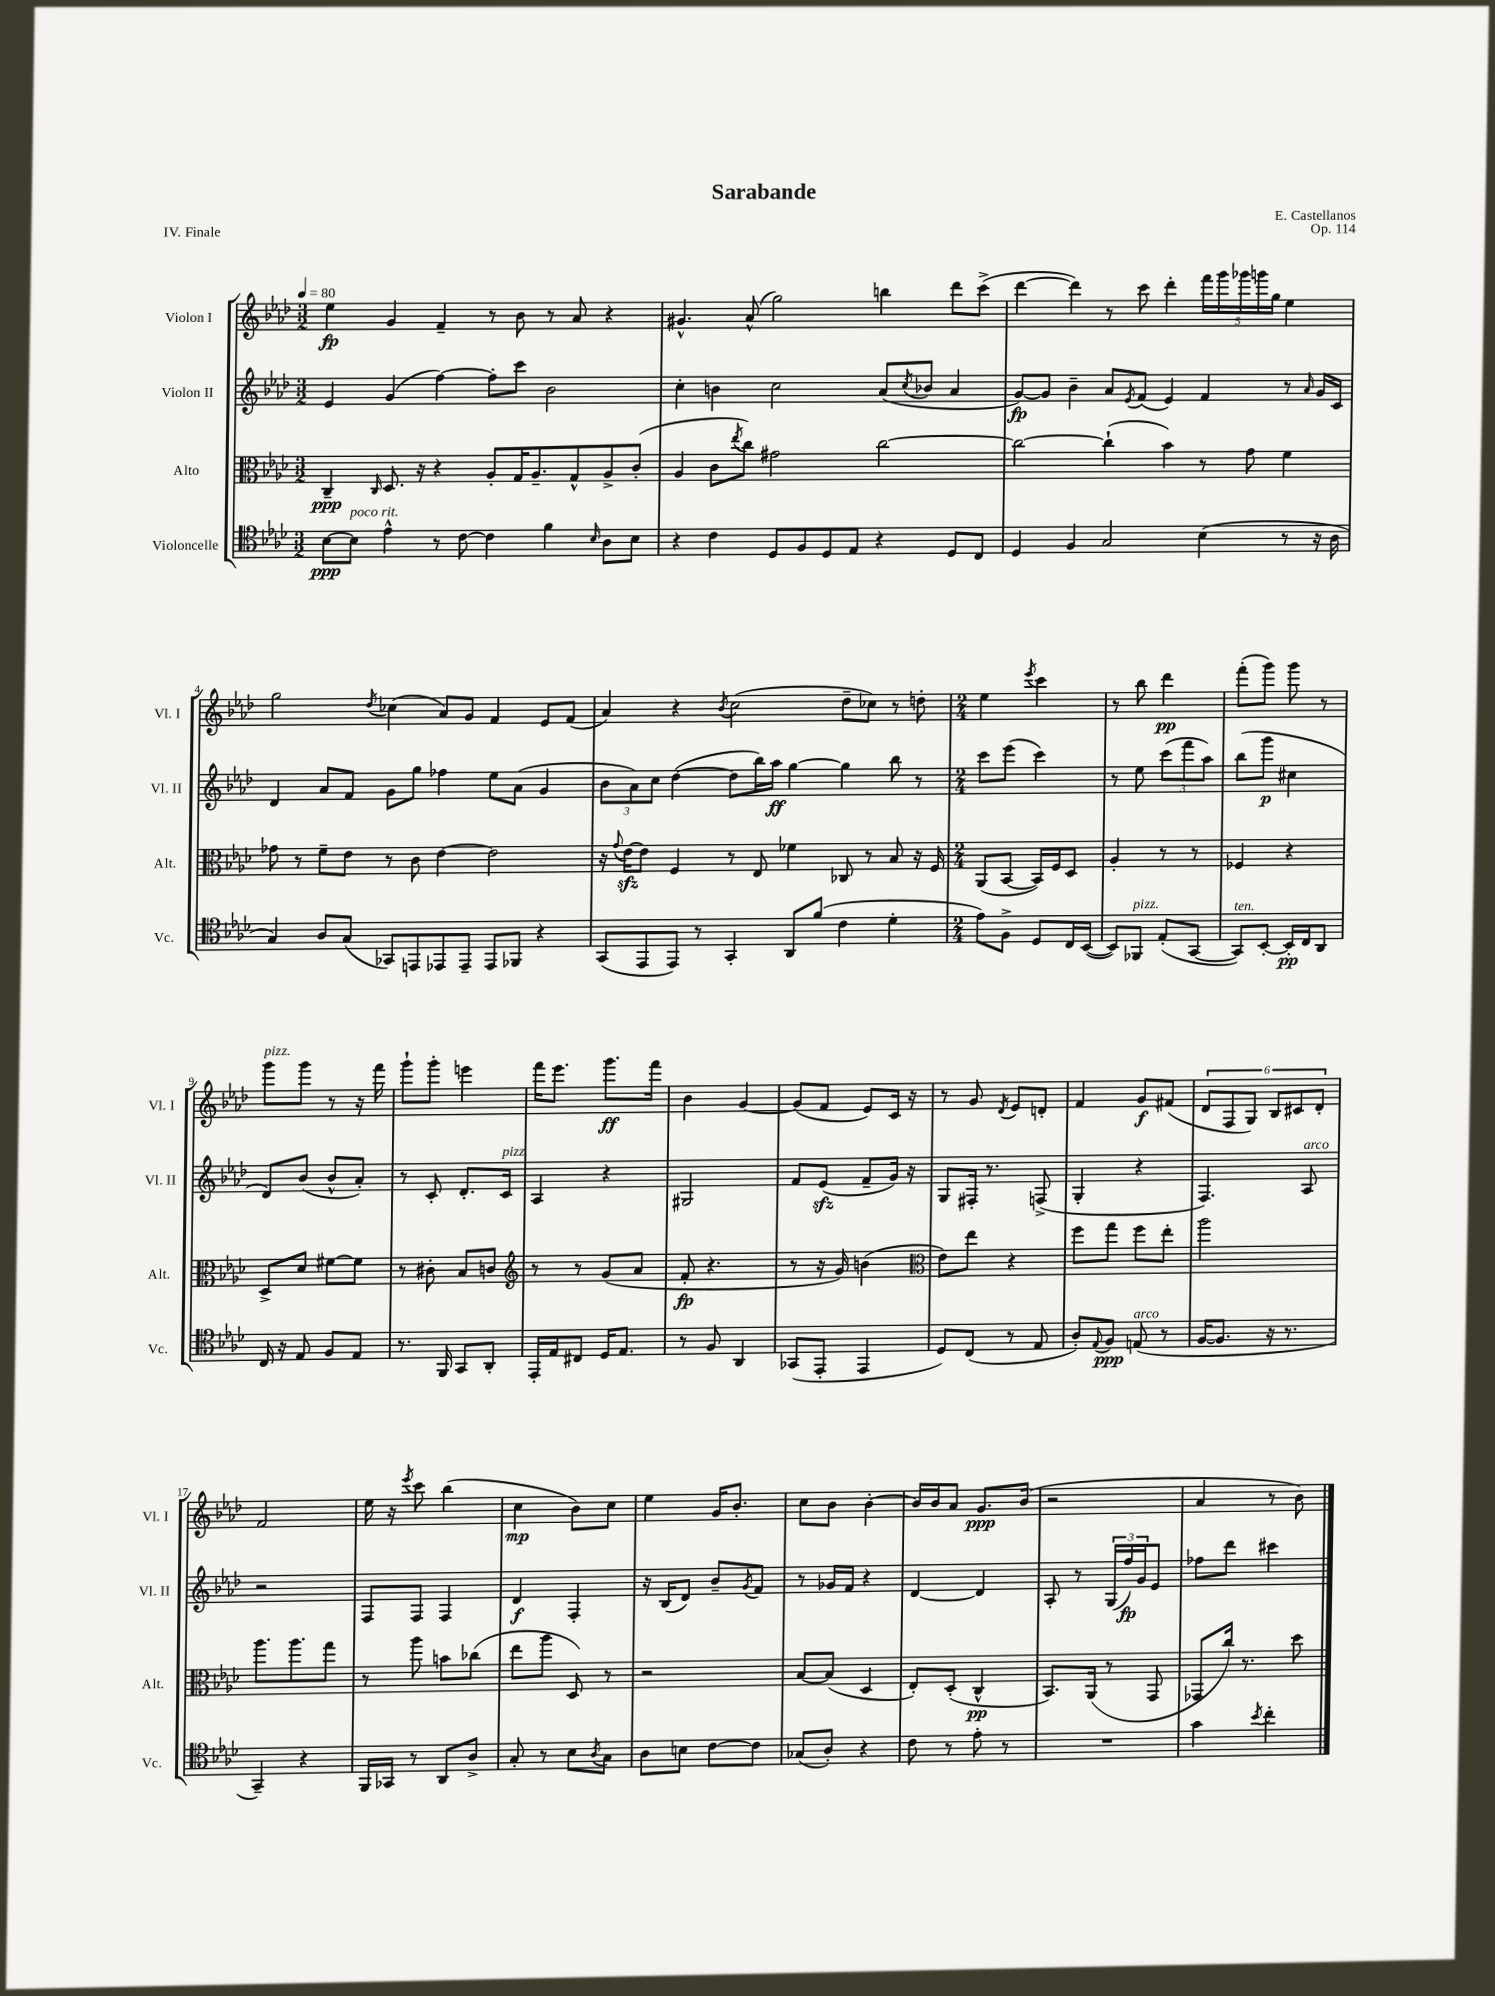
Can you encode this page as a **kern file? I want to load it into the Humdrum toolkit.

**kern	**dynam	**kern	**dynam	**kern	**dynam	**kern	**dynam
*part4	*part4	*part3	*part3	*part2	*part2	*part1	*part1
*staff4	*staff4	*staff3	*staff3	*staff2	*staff2	*staff1	*staff1
*I"Violoncelle	*	*I"Alto	*	*I"Violon II	*	*I"Violon I	*
*I'Vc.	*	*I'Alt.	*	*I'Vl. II	*	*I'Vl. I	*
*clefC4	*	*clefC3	*	*clefG2	*	*clefG2	*
*k[b-e-a-d-]	*	*k[b-e-a-d-]	*	*k[b-e-a-d-]	*	*k[b-e-a-d-]	*
*M3/2	*	*M3/2	*	*M3/2	*	*M3/2	*
*MM80	*	*MM80	*	*MM80	*	*MM80	*
=1	=1	=1	=1	=1	=1	=1	=1
[8B-\L	ppp	4C~/	ppp	4e-/	.	4ee-\	fp
!LO:TX:a:i:t=poco rit.	!	!	!	!	!	!	!
8B-\J]	.	.	.	.	.	.	.
.	.	16qqC/	.	.	.	.	.
4e-^^\	.	8.D-/	.	(4g/	.	4g/	.
.	.	16r	.	.	.	.	.
8r	.	4r	.	[4ff\)	.	4f~/	.
[8c\	.	.	.	.	.	.	.
4c\]	.	8A-'/L	.	8ff'\L]	.	8r	.
.	.	16G/K	.	8ccc\J	.	8b-\	.
.	.	8.A-~/	.	.	.	.	.
4f\	.	.	.	2b-\	.	8r	.
.	.	8G^^/	.	.	.	8a-/	.
16qqB-/	.	.	.	.	.	.	.
8A-\L	.	8A-^/	.	.	.	4r	.
8B-\J	.	(8c'/J	.	.	.	.	.
=2	=2	=2	=2	=2	=2	=2	=2
4r	.	4A-/	.	4cc'\	.	4.g#X^^/	.
4c\	.	8c\L	.	4bn\	.	.	.
.	.	8qee-/	.	.	.	.	.
.	.	8cc\J)	.	.	.	(8a-^^/	.
8D-/L	.	2g#X\	.	2cc\	.	2gg\)	.
8F/	.	.	.	.	.	.	.
8D-/	.	.	.	.	.	.	.
8E-/J	.	.	.	.	.	.	.
4r	.	[2cc\	.	(8a-/L	.	4bbn\	.
.	.	.	.	8qcc/	.	.	.
.	.	.	.	8b-X/J	.	.	.
8D-/L	.	.	.	4a-/	.	8ddd-\L	.
8C/J	.	.	.	.	.	(8ccc^\J	.
=3	=3	=3	=3	=3	=3	=3	=3
4D-/	.	2cc\_	.	[8g/L)	fp	[4ddd-\	.
.	.	.	.	8g/J]	.	.	.
4F/	.	.	.	4b-~\	.	4ddd-\])	.
2G/	.	(4cc`\]	.	8a-/L	.	8r	.
.	.	.	.	8qe-/	.	.	.
.	.	.	.	(8f/J	.	8ccc\	.
.	.	4b-\)	.	4e-/)	.	4ddd-'\	.
(4B-\	.	8r	.	4f/	.	20fff\LL	.
.	.	.	.	.	.	20ggg\	.
.	.	.	.	.	.	20ggg-X\	.
.	.	8g\	.	.	.	.	.
.	.	.	.	.	.	20gggn\	.
.	.	.	.	.	.	20gg\JJ	.
8r	.	4f\	.	8r	.	4ee-\	.
.	.	.	.	16qqa-/	.	.	.
16r	.	.	.	16g/LL	.	.	.
16A-\	.	.	.	16c/JJ	.	.	.
!!LO:LB:g=z
=4	=4	=4	=4	=4	=4	=4	=4
4G/)	.	8g-X\	.	4d-/	.	2gg\	.
.	.	8r	.	.	.	.	.
8A-/L	.	8f~\L	.	8a-/L	.	.	.
(8G/J	.	8e-\J	.	8f/J	.	.	.
.	.	.	.	.	.	8qdd-/	.
8GG-X/L)	.	8r	.	8g\L	.	(4cc-X\	.
8EEn/	.	8c\	.	8gg\J	.	.	.
8EE-X/	.	[4e-\	.	4ff-X\	.	8a-/L)	.
8EE-~/J	.	.	.	.	.	8g/J	.
8EE-/L	.	2e-\]	.	8ee-\L	.	4f/	.
8FF-X/J	.	.	.	(8a-\J	.	.	.
4r	.	.	.	4g/	.	8e-/L	.
.	.	.	.	.	.	(8f/J	.
=5	=5	=5	=5	=5	=5	=5	=5
(8GG/L	.	16r	.	12b-\L	.	4a-/)	.
.	.	8qqg/	.	.	.	.	.
.	.	[16e-zz\KL	.	.	.	.	.
.	.	.	.	12a-\)	.	.	.
8EE-/	.	8e-\J]	.	.	.	.	.
.	.	.	.	12cc\J	.	.	.
8EE-/J)	.	4F/	.	([4dd-\	.	4r	.
8r	.	.	.	.	.	.	.
.	.	.	.	.	.	8qb-/	.
4GG'/	.	8r	.	8dd-\L]	.	(2cc\	.
.	.	8E-/	.	16bb-\L)	.	.	.
.	.	.	.	16aa-\JJ	ff	.	.
8AA-/L	.	4f-X\	.	[4gg\	.	.	.
(8f/J	.	.	.	.	.	.	.
4c\	.	8C-X/	.	4gg\]	.	8dd-~\L	.
.	.	8r	.	.	.	8cc-X\J)	.
4d-'\	.	8B-/	.	8bb-\	.	8r	.
.	.	16r	.	8r	.	8ddn'\	.
.	.	16F/	.	.	.	.	.
=6	=6	=6	=6	=6	=6	=6	=6
*M2/4	*	*M2/4	*	*M2/4	*	*M2/4	*
8e-\L)	.	(8AA-/L	.	8ccc\L	.	4ee-\	.
8F^\J	.	[8BB-/J	.	(8eee-\J	.	.	.
.	.	.	.	.	.	8qeee-/	.
8D-/L	.	16BB-/LL])	.	4ccc\)	.	4ccc\	.
.	.	16F/J	.	.	.	.	.
16C/L	.	8D-/J	.	.	.	.	.
([16BB-/JJ	.	.	.	.	.	.	.
=7	=7	=7	=7	=7	=7	=7	=7
8BB-/L])	.	4A-'/	.	8r	.	8r	.
!LO:TX:a:i:t=pizz.	!	!	!	!	!	!	!
8FF-X/J	.	.	.	8ee-\	.	8bb-\	.
(8E-'/L	.	8r	.	(12ccc\L	.	4ddd-\	pp
.	.	.	.	12fff\	.	.	.
[8GG/J	.	8r	.	.	.	.	.
.	.	.	.	12aa-\J)	.	.	.
=8	=8	=8	=8	=8	=8	=8	=8
!LO:TX:a:i:t=ten.	!	!	!	!	!	!	!
8GG/L])	.	4F-X/	.	(8bb-\L	.	(8fff'\L	.
[8BB-'/J	.	.	.	8ggg\J	p	8ggg\J)	.
16BB-'/LL]	pp	4r	.	4cc#X\	.	8ggg\	.
16C/J	.	.	.	.	.	.	.
8AA-/J	.	.	.	.	.	8r	.
!!LO:LB:g=z
=9	=9	=9	=9	=9	=9	=9	=9
!	!	!	!	!	!	!LO:TX:a:i:t=pizz.	!
16C/	.	8D-^/L	.	8d-/L)	.	8ggg\L	.
16r	.	.	.	.	.	.	.
8E-/	.	8d-/J	.	(8b-/J	.	8ggg\J	.
8F/L	.	[8f#X\L	.	8b-^^/L	.	8r	.
8E-/J	.	8f#\J]	.	8a-'/J)	.	16r	.
.	.	.	.	.	.	16fff\	.
=10	=10	=10	=10	=10	=10	=10	=10
8.r	.	8r	.	8r	.	8ggg`\L	.
.	.	8c#X'\	.	8c'/	.	8ggg'\J	.
16FF/	.	.	.	.	.	.	.
8GG/L	.	8B-/L	.	8.d-'/L	.	4eeen\	.
8AA-'/J	.	8cn/J	.	.	.	.	.
!	!	!	!	!LO:TX:a:i:t=pizz.	!	!	!
.	.	.	.	16c/Jk	.	.	.
=11	=11	=11	=11	=11	=11	=11	=11
*	*	*clefG2	*	*	*	*	*
16EE-'/LL	.	8r	.	4A-/	.	16fff\KL	.
16E-/J	.	.	.	.	.	8.eee-\J	.
8C#X/J	.	8r	.	.	.	.	.
16D-/KL	.	(8g/L	.	4r	.	8.ggg\L	ff
8.E-/J	.	.	.	.	.	.	.
.	.	8a-/J	.	.	.	.	.
.	.	.	.	.	.	16fff\Jk	.
=12	=12	=12	=12	=12	=12	=12	=12
8r	.	8f'/	fp	2G#X/	.	4b-\	.
8F/	.	4.r	.	.	.	.	.
4AA-/	.	.	.	.	.	[4g/	.
=13	=13	=13	=13	=13	=13	=13	=13
(8GG-X/L	.	8r	.	8f/L	.	(8g/L]	.
8EE-'/J	.	16r	.	(8e-zz/J	.	8f/J	.
.	.	16g/)	.	.	.	.	.
4EE-/	.	(4bn\	.	8f~/L	.	8e-/L)	.
.	.	.	.	16g/Jk)	.	16c/Jk	.
.	.	.	.	16r	.	16r	.
=14	=14	=14	=14	=14	=14	=14	=14
*	*	*clefC3	*	*	*	*	*
8D-/L)	.	8e-\L)	.	8G/L	.	8r	.
(8C/J	.	8ee-\J	.	16F#X'/Jk	.	8g/	.
.	.	.	.	8.r	.	.	.
.	.	.	.	.	.	8qd-/	.
8r	.	4r	.	.	.	8e-/L	.
8E-/	.	.	.	(8Fn^/	.	8dn'/J	.
=15	=15	=15	=15	=15	=15	=15	=15
8A-'/L)	.	8ff\L	.	4G'/	.	4f/	.
8qqE-/	.	.	.	.	.	.	.
8F/J	ppp	8gg\J	.	.	.	.	.
!LO:TX:a:i:t=arco	!	!	!	!	!	!	!
(8En/	.	8ff\L	.	4r	.	8g/L	f
8r	.	8ee-'\J	.	.	.	(8f#X/J	.
=16	=16	=16	=16	=16	=16	=16	=16
[16F/KL	.	2aa-\	.	4.F/)	.	12d-/L	.
8.F/J]	.	.	.	.	.	.	.
.	.	.	.	.	.	12F/	.
.	.	.	.	.	.	12G/J)	.
16r	.	.	.	.	.	12B-/L	.
8.r	.	.	.	.	.	.	.
.	.	.	.	.	.	12c#X/	.
!	!	!	!	!LO:TX:a:i:t=arco	!	!	!
.	.	.	.	8A-/	.	.	.
.	.	.	.	.	.	12d-'/J	.
!!LO:LB:g=z
=17	=17	=17	=17	=17	=17	=17	=17
4GG~/)	.	8.aa-\L	.	2r	.	2f/	.
.	.	8.aa-\	.	.	.	.	.
4r	.	.	.	.	.	.	.
.	.	8gg\J	.	.	.	.	.
=18	=18	=18	=18	=18	=18	=18	=18
16FF/LL	.	8r	.	8F/L	.	16ee-\	.
16GG-X/JJ	.	.	.	.	.	16r	.
.	.	.	.	.	.	8qeee-/	.
8r	.	8aa-\	.	8F/J	.	8ccc\	.
8AA-/L	.	8bn\L	.	4F/	.	(4bb-\	.
8A-^/J	.	(8cc-X\J	.	.	.	.	.
=19	=19	=19	=19	=19	=19	=19	=19
8G'/	.	8ee-\L	.	4d-/	f	4cc\	mp
8r	.	8aa-\J	.	.	.	.	.
8B-\L	.	8D-/)	.	4F'/	.	8b-\L)	.
8qA-/	.	.	.	.	.	.	.
8G\J	.	8r	.	.	.	8cc\J	.
=20	=20	=20	=20	=20	=20	=20	=20
8A-\L	.	2r	.	16r	.	4ee-\	.
.	.	.	.	(16B-/KL	.	.	.
8Bn\J	.	.	.	8d-/J)	.	.	.
[8c\L	.	.	.	8b-~/L	.	16g/KL	.
.	.	.	.	.	.	8.b-'/J	.
.	.	.	.	8qg/	.	.	.
8c\J]	.	.	.	8f/J	.	.	.
=21	=21	=21	=21	=21	=21	=21	=21
(8G-X/L	.	[8B-/L	.	8r	.	8cc\L	.
8A-'/J)	.	(8B-/J]	.	16g-X/LL	.	8b-\J	.
.	.	.	.	16f/JJ	.	.	.
4r	.	4D-/	.	4r	.	[4b-'\	.
=22	=22	=22	=22	=22	=22	=22	=22
8c\	.	8E-'/L)	.	[4d-/	.	16b-/LL]	.
.	.	.	.	.	.	16b-/J	.
8r	.	(8D-'/J	.	.	.	8a-/J	.
8e-'\	.	4C^^/	pp	4d-/]	.	8.g/L	ppp
8r	.	.	.	.	.	.	.
.	.	.	.	.	.	(16b-/Jk	.
=23	=23	=23	=23	=23	=23	=23	=23
2r	.	8.BB-/L)	.	8A-'/	.	2r	.
.	.	.	.	8r	.	.	.
.	.	(16AA-/Jk	.	.	.	.	.
.	.	8r	.	(24G/LL	.	.	.
.	.	.	.	24ff/)	fp	.	.
.	.	.	.	24g/J	.	.	.
.	.	8GG/	.	8e-/J	.	.	.
=24	=24	=24	=24	=24	=24	=24	=24
4g\	.	8GG-X/L	.	8ff-X\L	.	4a-/	.
.	.	16cc/Jk)	.	8ddd-\J	.	.	.
.	.	8.r	.	.	.	.	.
8qb-/	.	.	.	.	.	.	.
4cc'\	.	.	.	4ccc#X\	.	8r	.
.	.	8dd-\	.	.	.	8b-\)	.
==	==	==	==	==	==	==	==
*-	*-	*-	*-	*-	*-	*-	*-
